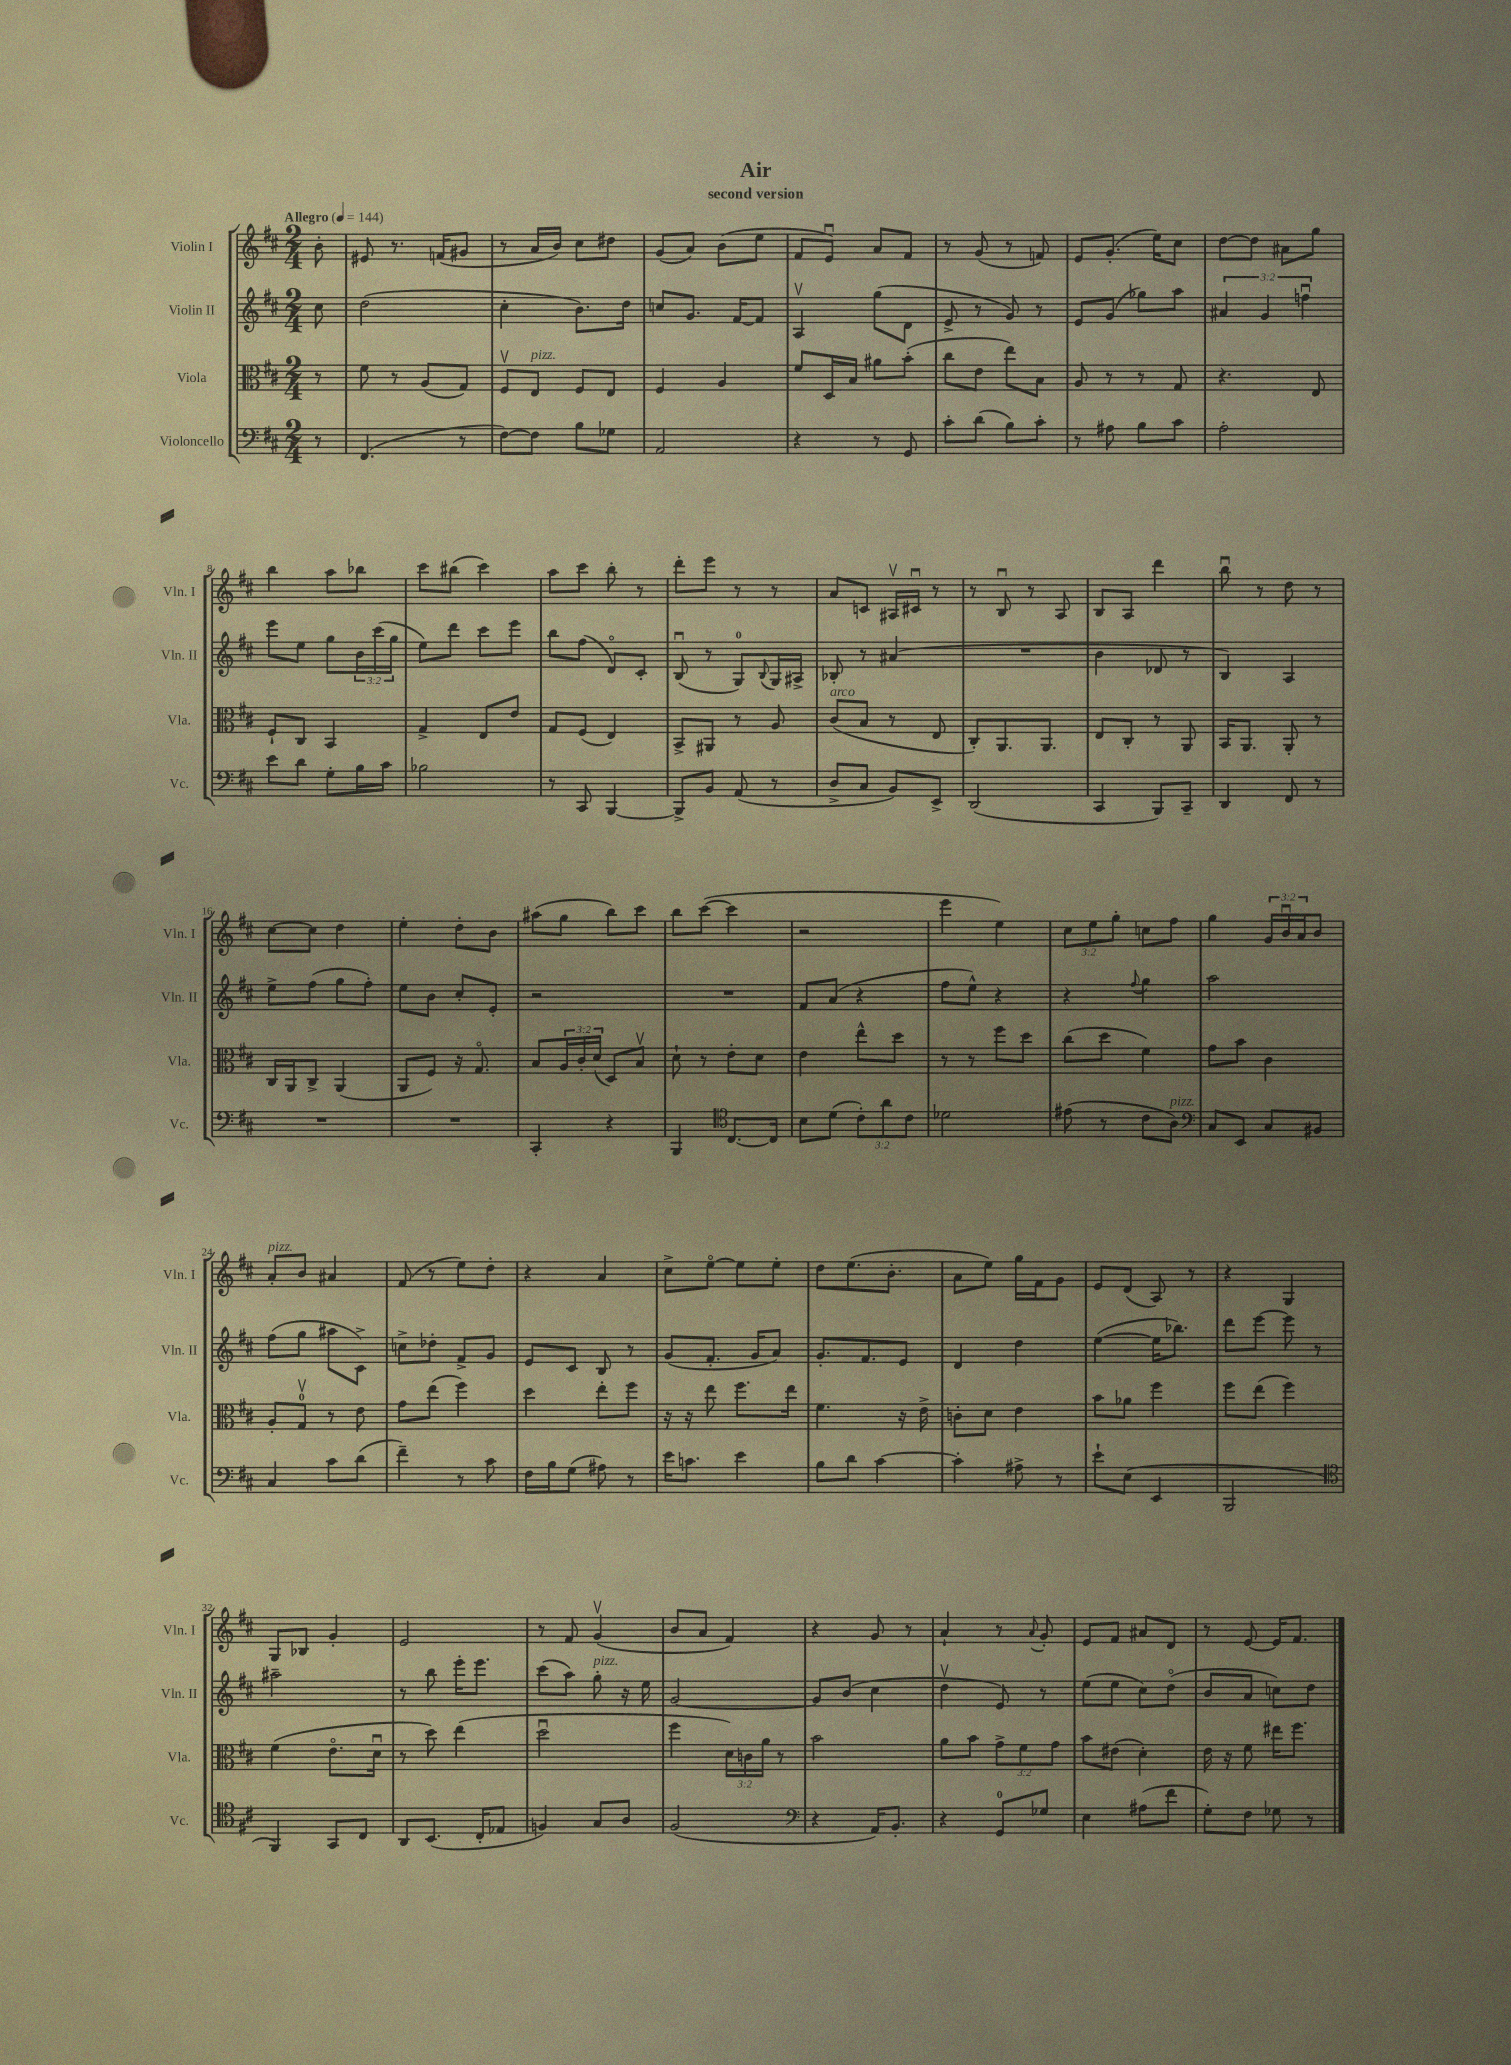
\header { title = "Air" subtitle = "second version" }
<<
\new StaffGroup <<
\new Staff = "s0" \with { instrumentName = "Violin I" shortInstrumentName = "Vln. I" } {
    \clef treble \key d \major \numericTimeSignature \time 2/4 \override Staff.TupletNumber.text = #tuplet-number::calc-fraction-text \partial 8 \tempo "Allegro" 4 = 144
    b'8-. |
    eis'8 r8. f'16( gis'8 |
    r8 a'16 b'16) cis''8 dis''8 |
    g'8( a'8) b'8( e''8 |
    fis'8 e'8\downbow) a'8 fis'8 |
    r8 g'8( r8 f'8) |
    e'8 g'8.-.( e''16) cis''8 |
    d''8~ d''8 ais'8 g''8 |
    b''4 a''8 bes''8 |
    cis'''8 bis''8( cis'''4) |
    a''8 cis'''8 b''8-. r8 |
    d'''8-. e'''8 r8 r8 |
    a'8 c'8 ais16\upbow cis'16\downbow r8 |
    r8 b8\downbow r8 a8 |
    b8 a8 d'''4 |
    b''8\downbow r8 d''8 r8 |
    cis''8~ cis''8 d''4 |
    e''4-. d''8-. b'8 |
    ais''8( g''8 b''8) cis'''8 |
    b''8 cis'''8~( cis'''4 |
    r2 |
    e'''4 e''4) |
    \tuplet 3/2 { cis''8 e''8 g''8-. } c''8 fis''8 |
    g''4 \tuplet 3/2 { g'16 b'16\downbow a'16 } b'8 |
    a'8-.^\markup { \italic "pizz." } b'8 ais'4 |
    fis'8( r8 e''8) d''8-. |
    r4 a'4 |
    cis''8-> e''8~\flageolet e''8 e''8-. |
    d''8 e''8.( b'8.-. |
    a'8 e''8) g''16 fis'16 g'8 |
    e'8 d'8( a8) r8 |
    r4 g4 |
    g8 bes8 g'4-. |
    e'2 |
    r8 fis'8 g'4\upbow( |
    b'8 a'8 fis'4) |
    r4 g'8 r8 |
    a'4-! r8 \appoggiatura { a'8 } g'8-. |
    e'8 fis'8 ais'8 d'8 |
    r8 e'8~ e'16 fis'8. \bar "|." |
}
\new Staff = "s1" \with { instrumentName = "Violin II" shortInstrumentName = "Vln. II" } {
    \clef treble \key d \major \numericTimeSignature \time 2/4 \override Staff.TupletNumber.text = #tuplet-number::calc-fraction-text \partial 8
    cis''8 |
    d''2( |
    cis''4-. b'8.) d''16 |
    c''8 g'8. fis'16~ fis'8 |
    a4\upbow g''8( d'8 |
    e'8-> r8 g'8) r8 |
    e'8 g'8( ges''8) a''8 |
    \tuplet 3/2 { ais'4 g'4 f''4\downbow } |
    e'''8 e''8 g''8 \tuplet 3/2 { b'16 cis'''16( g''16 } |
    e''8) d'''8 cis'''8 e'''8 |
    b''8 fis''8( d'8\flageolet) cis'8-. |
    b8\downbow( r8 g8-0) \appoggiatura { b8 } g16 ais16-> |
    bes8-. r8 ais'4( |
    R2 |
    b'4 des'8 r8 |
    b4) a4 |
    e''8-> fis''8( g''8 fis''8-.) |
    e''8 b'8 cis''8-. e'8-. |
    r2 |
    R2 |
    fis'8 a'8( r4 |
    fis''8 e''8-^) r4 |
    r4 \appoggiatura { fis''8 } g''4 |
    a''2 |
    fis''8( g''8 ais''8 cis'8->) |
    c''8-> des''8-. fis'8-> g'8 |
    e'8 cis'8 b8 r8 |
    g'8( fis'8.-. g'16 a'8) |
    g'8.-. fis'8. e'8 |
    d'4 d''4 |
    e''4~( e''16 bes''8.) |
    d'''8 e'''8~ e'''8 r8 |
    ais''2-- |
    r8 b''8 e'''16-. e'''8. |
    cis'''8( a''8) g''8-.^\markup { \italic "pizz." } r16 e''16 |
    g'2~ |
    g'8 b'8( cis''4 |
    d''4\upbow e'8) r8 |
    e''8( e''8 cis''8) d''8\flageolet( |
    b'8 a'8 c''8) d''8 \bar "|." |
}
\new Staff = "s2" \with { instrumentName = "Viola" shortInstrumentName = "Vla." } {
    \clef alto \key d \major \numericTimeSignature \time 2/4 \override Staff.TupletNumber.text = #tuplet-number::calc-fraction-text \partial 8
    r8 |
    fis'8 r8 a8( g8) |
    fis8\upbow e8^\markup { \italic "pizz." } fis8 e8 |
    fis4 a4 |
    fis'8 d16 b16 ais'8 b'8-.( |
    cis''8 e'8 e''8) b8 |
    a8 r8 r8 g8 |
    r4. e8 |
    fis8-! cis8 b,4 |
    g4-> e8 e'8 |
    g8 fis8( e4) |
    b,8-> ais,8 r8 a8 |
    cis'8^\markup { \italic "arco" }( b8 r8 e8 |
    cis8-.) a,8. a,8. |
    e8 cis8-. r8 a,8 |
    b,16 a,8. a,8-. r8 |
    cis16 a,16 cis8-> a,4( |
    a,8 fis8) r16 g8.\flageolet |
    b8 \tuplet 3/2 { a16 cis'16-. d'16( } d8) b8\upbow |
    d'8-! r8 e'8-. d'8 |
    e'4 e''8-^ d''8 |
    r8 r8 fis''8 d''8 |
    cis''8( d''8 fis'4) |
    g'8 b'8 cis'4 |
    a8-. g8-0\upbow r8 e'8 |
    g'8 e''8( fis''4) |
    d''4 e''8-. fis''8 |
    r16 r16 e''8 fis''8. e''16 |
    fis'4. r16 e'16-> |
    c'8-. d'8 e'4 |
    b'8 aes'8 fis''4 |
    fis''8 e''8( fis''4) |
    fis'4( e'8.\flageolet d'16\downbow |
    r8 d''8) e''4( |
    d''2\downbow |
    fis''4 \tuplet 3/2 { d'16) c'16 a'16 } r8 |
    b'2 |
    a'8 b'8 \tuplet 3/2 { g'8-> fis'8 g'8 } |
    b'8 eis'8( d'4-.) |
    e'16 r16 fis'8 eis''16 fis''8. \bar "|." |
}
\new Staff = "s3" \with { instrumentName = "Violoncello" shortInstrumentName = "Vc." } {
    \clef bass \key d \major \numericTimeSignature \time 2/4 \override Staff.TupletNumber.text = #tuplet-number::calc-fraction-text \partial 8
    r8 |
    fis,4.( r8 |
    fis8~) fis8 b8 ges8 |
    a,2 |
    r4 r8 g,8 |
    cis'8-. d'8( b8) cis'8-. |
    r8 ais8 b8 cis'8 |
    a2-. |
    e'8 d'8 g8-. b16 cis'16 |
    bes2 |
    r8 cis,8 b,,4~ |
    b,,8-> b,8 a,8( r8 |
    d8-> cis8 b,8) e,8-> |
    d,2( |
    cis,4 b,,8) cis,8-- |
    d,4 fis,8 r8 |
    R2 |
    R2 |
    cis,4-. r4 |
    b,,4 \clef tenor cis8.~ cis16 |
    b8 d'8( \tuplet 3/2 { cis'8-.) a'8 cis'8 } |
    des'2 |
    eis'8( r8 cis'8 a8^\markup { \italic "pizz." }) |
    \clef bass cis8 e,8 cis8 bis,8 |
    cis4 cis'8 d'8( |
    fis'4--) r8 cis'8 |
    fis16 b16 g8( ais8) r8 |
    e'16 c'8. e'4 |
    b8 d'8 cis'4~ |
    cis'4-. ais8-> r8 |
    e'8-! e8( e,4 |
    b,,2 |
    \clef tenor fis,4) g,8 cis8 |
    a,8 b,8.( cis16-. ees8 |
    f4) g8 a8 |
    fis2( |
    \clef bass r4 a,16) b,8.-. |
    r4 g,8-0 ges8 |
    e4 ais8( fis'8 |
    g8-.) fis8 ges8 r8 \bar "|." |
}
>>
>>
